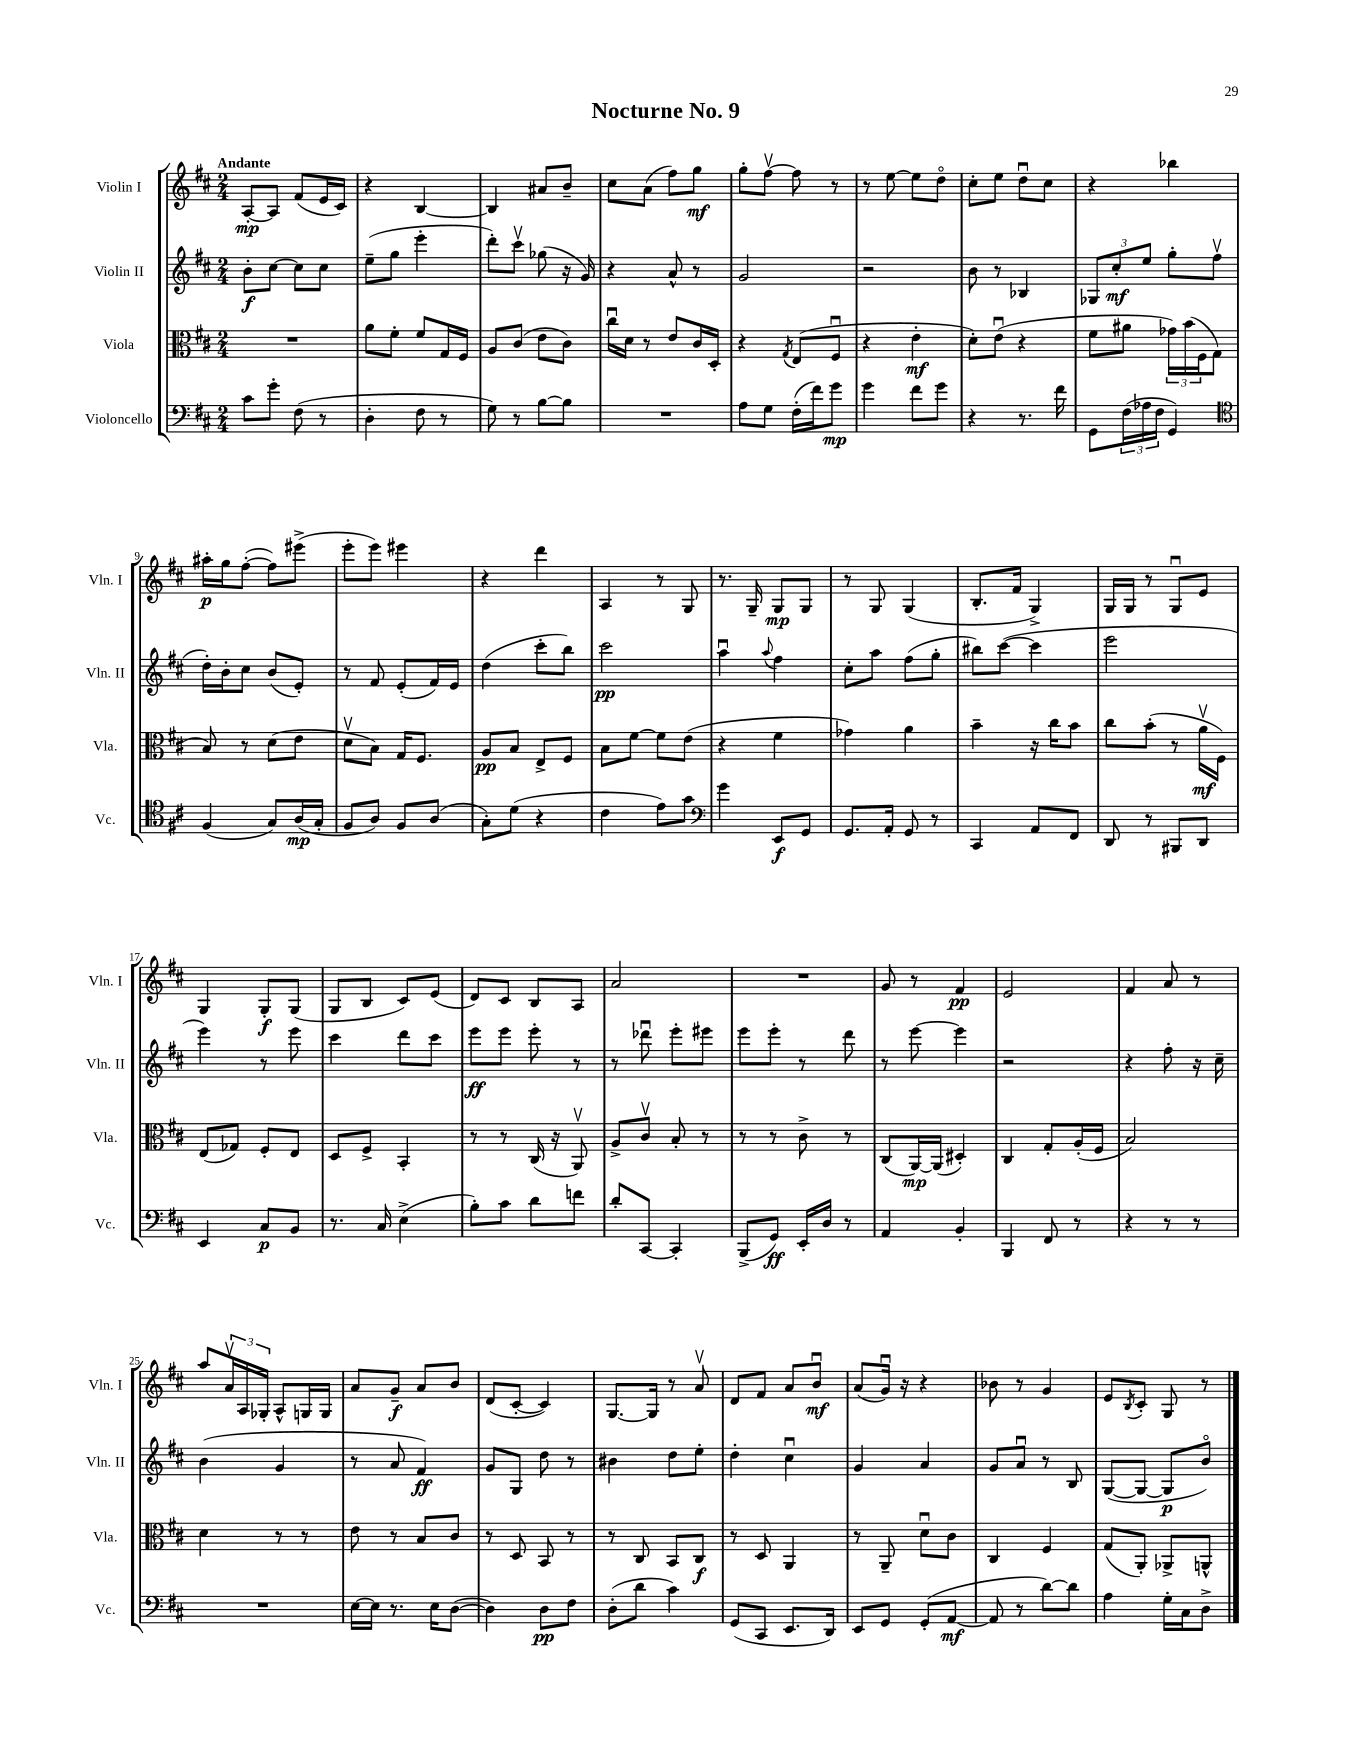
\header { title = "Nocturne No. 9" }
<<
\new StaffGroup <<
\new Staff = "s0" \with { instrumentName = "Violin I" shortInstrumentName = "Vln. I" } {
    \clef treble \key d \major \numericTimeSignature \time 2/4 \tempo "Andante"
    a8~-.\mp a8 fis'8( e'16 cis'16) |
    r4 b4~ |
    b4 ais'8 b'8-- |
    cis''8 a'8( fis''8) g''8\mf |
    g''8-. fis''8~\upbow fis''8 r8 |
    r8 e''8~ e''8 d''8\flageolet |
    cis''8-. e''8 d''8\downbow cis''8 |
    r4 bes''4 |
    ais''16-.\p g''16 fis''8~-.( fis''8) eis'''8->( |
    e'''8-. e'''8) eis'''4 |
    r4 d'''4 |
    a4 r8 g8 |
    r8. g16-- g8\mp g8 |
    r8 g8 g4( |
    b8.-. fis'16 g4->) |
    g16 g16 r8 g8\downbow e'8 |
    g4 g8-.\f g8( |
    g8 b8 cis'8) e'8( |
    d'8) cis'8 b8 a8 |
    a'2 |
    R2 |
    g'8 r8 fis'4\pp |
    e'2 |
    fis'4 a'8 r8 |
    a''8 \tuplet 3/2 { a'16\upbow a16 ges16-. } a8-^ g16 g16 |
    a'8 g'8--\f a'8 b'8 |
    d'8( cis'8~-. cis'4) |
    g8.~ g16 r8 a'8\upbow |
    d'8 fis'8 a'8 b'8\downbow\mf |
    a'8( g'16\downbow) r16 r4 |
    bes'8 r8 g'4 |
    e'8 \acciaccatura { b8 } cis'8-. g8 r8 \bar "|." |
}
\new Staff = "s1" \with { instrumentName = "Violin II" shortInstrumentName = "Vln. II" } {
    \clef treble \key d \major \numericTimeSignature \time 2/4
    b'8-.\f cis''8~ cis''8 cis''8 |
    e''8--( g''8 e'''4-. |
    d'''8-.) cis'''8\upbow ges''8( r16 g'16) |
    r4 a'8-^ r8 |
    g'2 |
    r2 |
    b'8 r8 bes4 |
    \tuplet 3/2 { ges8 cis''8-.\mf e''8 } g''8-. fis''8\upbow( |
    d''16-.) b'16-. cis''8 b'8( e'8-.) |
    r8 fis'8 e'8-.( fis'16) e'16 |
    d''4( cis'''8-. b''8) |
    cis'''2\pp |
    a''4\downbow \appoggiatura { a''8 } fis''4 |
    cis''8-. a''8 fis''8( g''8-. |
    bis''8) cis'''8~( cis'''4 |
    e'''2 |
    e'''4) r8 e'''8 |
    cis'''4 d'''8 cis'''8 |
    e'''8\ff e'''8 e'''8-. r8 |
    r8 des'''8\downbow e'''8-. eis'''8 |
    e'''8 e'''8-. r8 d'''8 |
    r8 e'''8~ e'''4 |
    r2 |
    r4 fis''8-. r16 cis''16-- |
    b'4( g'4 |
    r8 a'8 fis'4\ff) |
    g'8 g8 d''8 r8 |
    bis'4 d''8 e''8-. |
    d''4-. cis''4\downbow |
    g'4 a'4 |
    g'8 a'8\downbow r8 b8 |
    g8~( g8~ g8\p b'8\flageolet) \bar "|." |
}
\new Staff = "s2" \with { instrumentName = "Viola" shortInstrumentName = "Vla." } {
    \clef alto \key d \major \numericTimeSignature \time 2/4
    R2 |
    a'8 fis'8-. fis'8 g16 fis16 |
    a8 cis'8( e'8 cis'8) |
    cis''16\downbow d'16 r8 e'8 cis'16 d16-. |
    r4 \acciaccatura { g8 } e8( fis8\downbow |
    r4 e'4-.\mf |
    d'8-.) e'8\downbow( r4 |
    fis'8 ais'8 \tuplet 3/2 { ges'16) b'16( fis16 } g8 |
    b8) r8 d'8( e'8 |
    d'8\upbow b8) g16 fis8. |
    a8\pp b8 e8-> fis8 |
    b8 fis'8~ fis'8 e'8( |
    r4 fis'4 |
    ges'4) a'4 |
    b'4-- r16 cis''16 b'8 |
    cis''8 b'8-.( r8 a'16\upbow\mf fis16) |
    e8( ges8) fis8-. e8 |
    d8 fis8-> b,4-. |
    r8 r8 cis16( r16 a,8\upbow) |
    a8-> cis'8\upbow b8-. r8 |
    r8 r8 cis'8-> r8 |
    cis8( a,16~\mp) a,16( dis4-.) |
    cis4 g8-. a16-.( fis16 |
    b2) |
    d'4 r8 r8 |
    e'8 r8 b8 cis'8 |
    r8 d8 b,8 r8 |
    r8 cis8 b,8 cis8\f |
    r8 d8 a,4 |
    r8 a,8-- d'8\downbow cis'8 |
    cis4 fis4 |
    g8( a,8-.) aes,8-> a,8-^ \bar "|." |
}
\new Staff = "s3" \with { instrumentName = "Violoncello" shortInstrumentName = "Vc." } {
    \clef bass \key d \major \numericTimeSignature \time 2/4
    cis'8 g'8-. fis8( r8 |
    d4-. fis8 r8 |
    g8) r8 b8~ b8 |
    R2 |
    a8 g8 fis16-.( fis'16) g'8\mp |
    g'4 fis'8 g'8 |
    r4 r8. fis'16 |
    g,8 \tuplet 3/2 { fis16( aes16 fis16 } g,4) |
    \clef tenor fis4( g8) a16\mp( g16-. |
    fis8 a8) fis8 a8( |
    g8-.) d'8( r4 |
    cis'4 e'8) g'8 |
    \clef bass g'4 e,8\f g,8 |
    g,8. a,16-. g,8 r8 |
    cis,4 a,8 fis,8 |
    d,8 r8 bis,,8 d,8 |
    e,4 cis8\p b,8 |
    r8. cis16 e4->( |
    b8-.) cis'8 d'8 f'8 |
    d'8-. cis,8~ cis,4-. |
    b,,8->( g,8\ff) e,16-. d16 r8 |
    a,4 b,4-. |
    b,,4 fis,8 r8 |
    r4 r8 r8 |
    R2 |
    e16~ e16 r8. e16 d8~( |
    d4) d8\pp fis8 |
    d8-.( d'8 cis'4) |
    g,8( cis,8 e,8. d,16) |
    e,8 g,8 g,8-.( a,8~\mf |
    a,8 r8 d'8~) d'8 |
    a4 g16-. cis16 d8-> \bar "|." |
}
>>
>>
